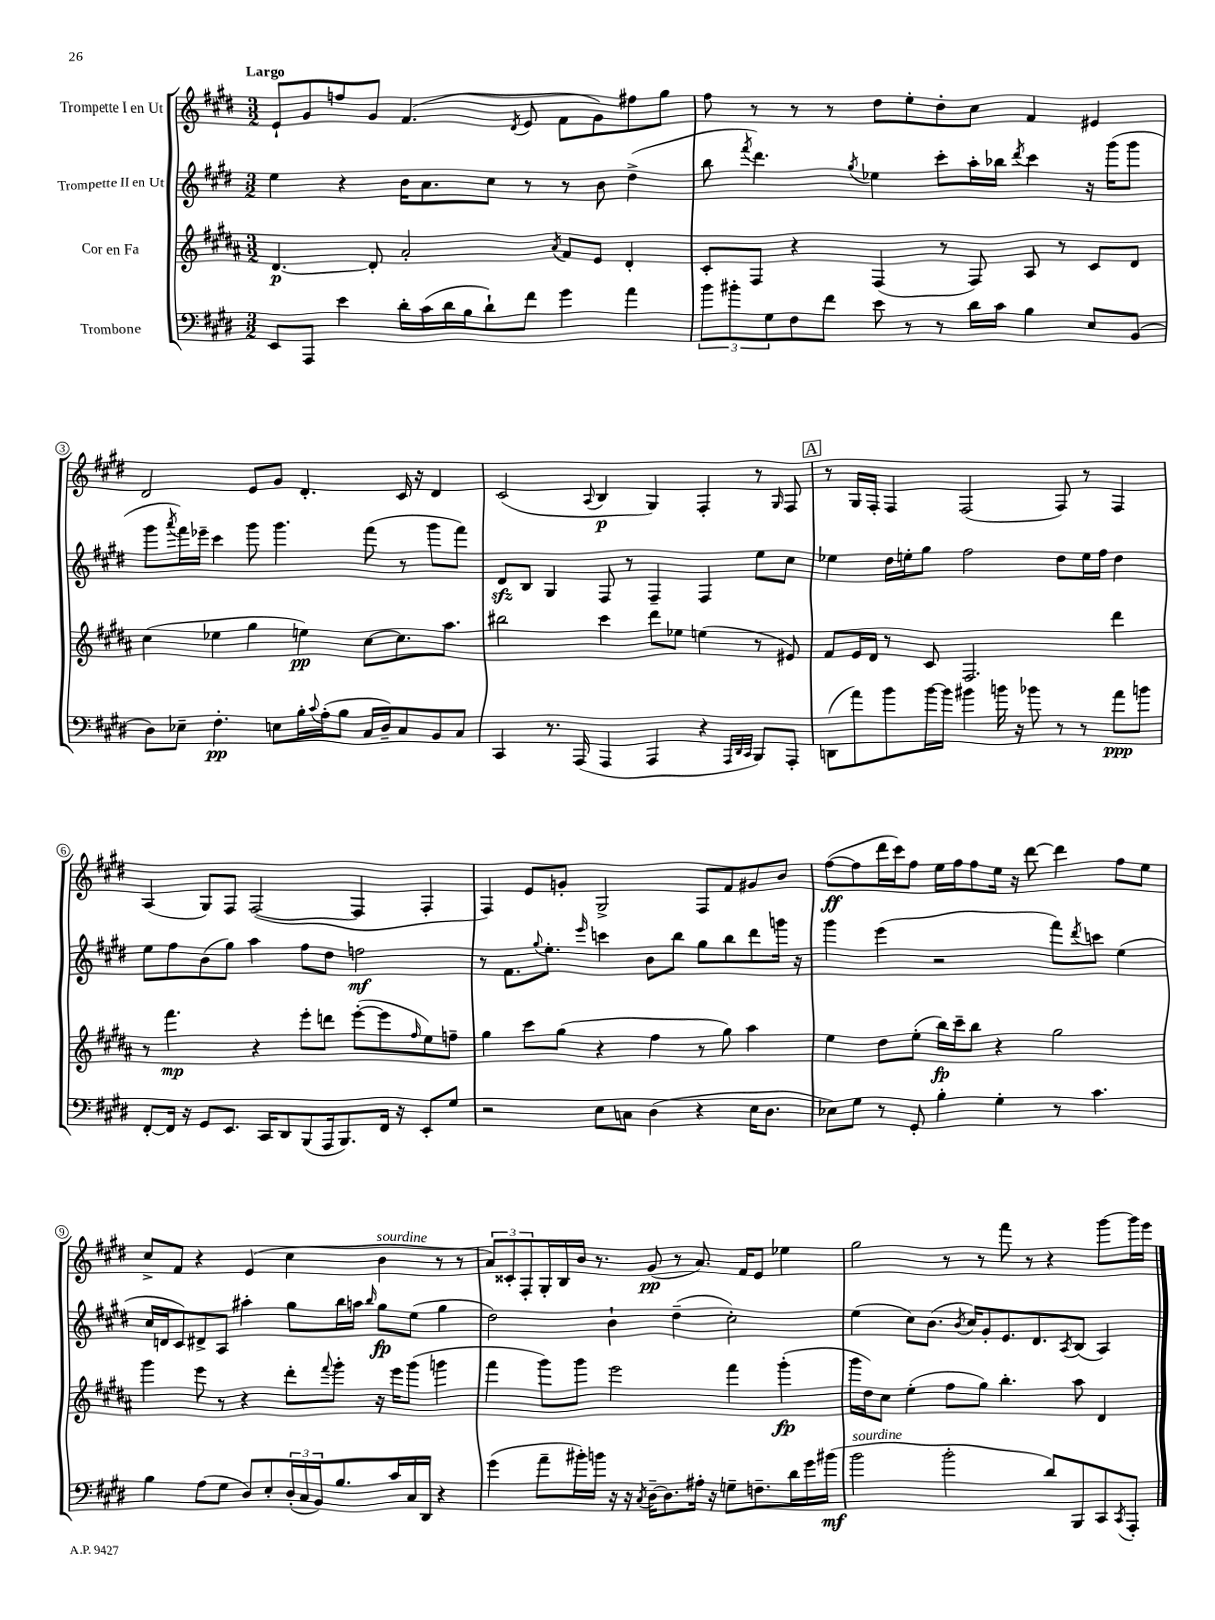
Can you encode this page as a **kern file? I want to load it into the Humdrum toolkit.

**kern	**dynam	**kern	**dynam	**kern	**dynam	**kern	**dynam
*part4	*part4	*part3	*part3	*part2	*part2	*part1	*part1
*staff4	*staff4	*staff3	*staff3	*staff2	*staff2	*staff1	*staff1
*I"Trombone	*	*I"Cor en Fa	*	*I"Trompette II en Ut	*	*I"Trompette I en Ut	*
*clefF4	*	*clefG2	*	*clefG2	*	*clefG2	*
*k[f#c#g#d#]	*	*k[f#c#g#d#a#]	*	*k[f#c#g#d#]	*	*k[f#c#g#d#]	*
*M3/2	*	*M3/2	*	*M3/2	*	*M3/2	*
=1	=1	=1	=1	=1	=1	=1	=1
!	!	!	!	!	!	!LO:TX:a:B:t=Largo	!
8EE/L	.	[4.d#/	p	4ee\	.	8e`/L	.
8AAA/J	.	.	.	.	.	8g#/	.
4e\	.	.	.	4r	.	8ffn/	.
.	.	8d#'/]	.	.	.	8g#/J	.
16d#'\LL	.	2a#'/	.	16b\KL	.	(4.f#/	.
(16c#\	.	.	.	8.a\	.	.	.
16d#\	.	.	.	.	.	.	.
16B\J	.	.	.	.	.	.	.
8d#`\)	.	.	.	8cc#\J	.	.	.
.	.	.	.	.	.	8qd#/	.
8f#\J	.	.	.	8r	.	8e/	.
.	.	8qa#/	.	.	.	.	.
4g#\	.	8f#/L	.	8r	.	8f#\L	.
.	.	8e/J	.	8b\	.	8g#\)	.
4a\	.	4d#'/	.	(4dd#^\	.	8ff#X\	.
.	.	.	.	.	.	8gg#\J	.
=2	=2	=2	=2	=2	=2	=2	=2
12b\L	.	8c#'/L	.	8bb\	.	8ff#\	.
12b#X'\	.	.	.	.	.	.	.
.	.	.	.	8qfff#/	.	.	.
.	.	8F#/J	.	4.ddd#\)	.	8r	.
12G#\	.	.	.	.	.	.	.
8F#\	.	4r	.	.	.	8r	.
8f#\J	.	.	.	.	.	8r	.
.	.	.	.	8qgg#/	.	.	.
8e\	.	(4F#/	.	4ee-X\	.	8dd#\L	.
8r	.	.	.	.	.	8ee'\	.
8r	.	8r	.	8ccc#'\L	.	8dd#'\	.
16d#\LL	.	8F#/)	.	16aa'\L	.	8cc#\J	.
16c#\JJ	.	.	.	16bb-X\JJ	.	.	.
.	.	.	.	8qddd#/	.	.	.
4B\	.	8A#/	.	4ccc#\	.	4f#/	.
.	.	8r	.	.	.	.	.
8E/L	.	8c#/L	.	16r	.	4e#X/	.
.	.	.	.	(16ggg#\KL	.	.	.
(8BB/J	.	8d#/J	.	8ggg#\J	.	.	.
!!LO:LB:g=z
=3	=3	=3	=3	=3	=3	=3	=3
8D#\L)	.	(4cc#\	.	8ggg#\L	.	2d#/	.
.	.	.	.	8qaaa/	.	.	.
8E-X~\J	.	.	.	16fff#\L)	.	.	.
.	.	.	.	16eee-X~\JJ	.	.	.
4.F#'\	pp	4ee-X\	.	4ccc#\	.	.	.
.	.	4gg#\	.	8ggg#\	.	8e/L	.
8En\L	.	.	.	4.ggg#\	.	8g#/J	.
16B'\L	.	4een\)	pp	.	.	4.d#'/	.
8qqc#/	.	.	.	.	.	.	.
(16A'\J	.	.	.	.	.	.	.
8B\J	.	.	.	.	.	.	.
16C#/LL	.	[8cc#\L	.	(8fff#\	.	.	.
16D#~/J)	.	.	.	.	.	.	.
8C#/	.	8.cc#\]	.	8r	.	16c#/	.
.	.	.	.	.	.	16r	.
8BB/	.	.	.	8ggg#\L	.	4d#/	.
.	.	8.aa#\J	.	.	.	.	.
8C#/J	.	.	.	8fff#\J)	.	.	.
=4	=4	=4	=4	=4	=4	=4	=4
4CC#/	.	2bb#X\	.	8d#zz/L	.	(2c#/	.
.	.	.	.	8B/J	.	.	.
8.r	.	.	.	4G#/	.	.	.
(16AAA/	.	.	.	.	.	.	.
.	.	.	.	.	.	8qqA/	.
4AAA/	.	4ccc#\	.	8F#/	.	4B/	p
.	.	.	.	8r	.	.	.
4AAA/	.	8ddd#\L	.	4F#~/	.	4G#/)	.
.	.	8ee-X\J	.	.	.	.	.
4r	.	(4een\	.	4F#/	.	4F#'/	.
32qqAAA/LLL	.	.	.	.	.	.	.
32qqDD#/	.	.	.	.	.	.	.
32qqCC#/JJJ	.	.	.	.	.	.	.
8BBB/L)	.	8r	.	8ee\L	.	8r	.
.	.	.	.	.	.	16qqG#/	.
8AAA'/J	.	8e#X/)	.	8cc#\J	.	8F#/	.
!!LO:REH:place=s1:t=A
=5	=5	=5	=5	=5	=5	=5	=5
(8DDn\L	.	8f#/L	.	4ee-X\	.	8r	.
8a\)	.	16e/L	.	.	.	16G#/LL	.
.	.	16d#/JJ	.	.	.	16F#'/JJ	.
8b\	.	8r	.	16dd#\LL	.	4F#/	.
.	.	.	.	16een'\J	.	.	.
[16b\L	.	8c#/	.	8gg#\J	.	.	.
16b\JJ]	.	.	.	.	.	.	.
4b#X\	.	2.F#/	.	2ff#\	.	(2F#/	.
16bn\	.	.	.	.	.	.	.
16r	.	.	.	.	.	.	.
8b-X\	.	.	.	.	.	.	.
8r	.	.	.	8dd#\L	.	8F#/)	.
8r	.	.	.	16ee\L	.	8r	.
.	.	.	.	16ff#\JJ	.	.	.
8a\L	ppp	4ddd#\	.	4dd#\	.	4F#/	.
8bn\J	.	.	.	.	.	.	.
!!LO:LB:g=z
=6	=6	=6	=6	=6	=6	=6	=6
[8FF#'/L	.	8r	.	8ee\L	.	(4A/	.
16FF#/Jk]	.	4.fff#\	mp	8ff#\	.	.	.
16r	.	.	.	.	.	.	.
8GG#/L	.	.	.	(8b\	.	8G#/L)	.
8.EE/J	.	.	.	8gg#\J)	.	8F#/J	.
.	.	4r	.	4aa\	.	([2F#/	.
16CC#/KL	.	.	.	.	.	.	.
8DD#/	.	.	.	.	.	.	.
(8BBB/	.	8eee'\L	.	8ff#\L	.	.	.
16AAA/k	.	8dddn\J	.	8dd#\J	.	.	.
8.BBB/)	.	.	.	.	.	.	.
.	.	([8eee'\L	.	2ffn\	mf	4F#/]	.
16FF#/Jk	.	8eee\]	.	.	.	.	.
16r	.	.	.	.	.	.	.
.	.	16qqff#/	.	.	.	.	.
8EE'/L	.	8ee\)	.	.	.	4F#'/	.
8G#/J	.	8ffn~\J	.	.	.	.	.
=7	=7	=7	=7	=7	=7	=7	=7
2r	.	4gg#\	.	8r	.	4F#/)	.
.	.	.	.	8.f#\L	.	.	.
.	.	8ccc#\L	.	.	.	8e/L	.
.	.	.	.	8qqgg#/	.	.	.
.	.	.	.	8.ee'\J	.	.	.
.	.	(8gg#\J	.	.	.	8gn'/J	.
.	.	.	.	16qqeee/	.	.	.
8E\L	.	4r	.	4cccn\	.	2G#^/	.
8Cn\J	.	.	.	.	.	.	.
(4D#\	.	4ff#\	.	8b\L	.	.	.
.	.	.	.	8bb\J	.	.	.
4r	.	8r	.	8gg#\L	.	8F#/L	.
.	.	8gg#\)	.	8bb\	.	8f#/	.
16E\KL	.	4aa#\	.	8ddd#\	.	8g#X/	.
8.D#\J	.	.	.	.	.	.	.
.	.	.	.	16gggn\Jk	.	8b/J	.
.	.	.	.	16r	.	.	.
=8	=8	=8	=8	=8	=8	=8	=8
8E-X\L)	.	4ee\	.	4ggg#\	.	([8ff#\L	ff
8G#\J	.	.	.	.	.	8ff#\]	.
8r	.	8dd#\L	.	(4eee\	.	16ddd#\L	.
.	.	.	.	.	.	16ccc#\J)	.
8GG#'/	.	(8ee'\J	.	.	.	8ff#\J	.
4B'\	.	16bb\LL)	fp	2r	.	16ee\LL	.
.	.	16ccc#~\J	.	.	.	16ff#\J	.
.	.	8bb\J	.	.	.	8ff#\	.
4G#'\	.	4r	.	.	.	16ee\Jk	.
.	.	.	.	.	.	16r	.
.	.	.	.	.	.	[8ddd#\	.
8r	.	2gg#\	.	8fff#\L)	.	4ddd#\]	.
.	.	.	.	8qddd#/	.	.	.
4.c#\	.	.	.	8cccn\J	.	.	.
.	.	.	.	(4ee\	.	8ff#\L	.
.	.	.	.	.	.	8ee\J	.
!!LO:LB:g=z
=9	=9	=9	=9	=9	=9	=9	=9
4B\	.	4ggg#\	.	16cc#/LL	.	8cc#^/L	.
.	.	.	.	16dn/J	.	.	.
.	.	.	.	8c#/)	.	8f#/J	.
(8A\L	.	8eee\	.	8d#X^/	.	4r	.
8G#\J	.	8r	.	8A/J	.	.	.
8D#/L)	.	4r	.	4aa#X'\	.	(4e/	.
8E'/	.	.	.	.	.	.	.
(24D#'/L	.	8ddd#'\L	.	8gg#\L	.	4cc#\	.
24C#/	.	.	.	.	.	.	.
24BB/J)	.	.	.	.	.	.	.
.	.	8qqfff#/	.	.	.	.	.
8.B/	.	8ggg#'\J	.	16bb\L	.	.	.
.	.	.	.	16aan\JJ	.	.	.
.	.	.	.	16qqbb/	.	.	.
!	!	!	!	!	!	!LO:TX:a:i:t=sourdine	!
.	.	16r	.	8gg#\L	fp	4b\	.
16c#/L	.	16eee\KL	.	.	.	.	.
16C#/	.	(8ggg#\J	.	(8ee\J	.	.	.
16DD#/JJ	.	.	.	.	.	.	.
4r	.	4gggn\	.	4gg#\	.	8r	.
.	.	.	.	.	.	8r	.
=10	=10	=10	=10	=10	=10	=10	=10
(4g#\	.	4fff#\	.	2dd#\)	.	12a/L)	.
.	.	.	.	.	.	12c##X'/	.
.	.	.	.	.	.	12F#'/	.
8a~\L	.	8ggg#\L)	.	.	.	16G#'/L	.
.	.	.	.	.	.	16B/	.
16b#X'\L)	.	8ggg#\J	.	.	.	16b/JJ	.
16bn\JJ	.	.	.	.	.	8.r	.
16r	.	2eee\	.	4b`\	.	.	.
16r	.	.	.	.	.	.	.
8qC#/	.	.	.	.	.	.	.
[16D#~\KL	.	.	.	.	.	(8g#/	pp
8.D#\]	.	.	.	.	.	.	.
.	.	.	.	(4dd#~\	.	8r	.
16A#X'\Jk	.	.	.	.	.	8.a/)	.
16r	.	.	.	.	.	.	.
8Gn~\L	.	4fff#\	.	2cc#'\)	.	.	.
.	.	.	.	.	.	16f#/KL	.
8.Fn~\	.	.	.	.	.	8e/J	.
.	.	(4ggg#'\	fp	.	.	4ee-X\	.
16d#\L	.	.	.	.	.	.	.
16g#\	.	.	.	.	.	.	.
(16b#X\JJ	mf	.	.	.	.	.	.
=11	=11	=11	=11	=11	=11	=11	=11
!LO:TX:a:i:t=sourdine	!	!	!	!	!	!	!
2b\	.	16ggg#\LL	.	(4ee\	.	2gg#\	.
.	.	16dd#\J)	.	.	.	.	.
.	.	8cc#\J	.	.	.	.	.
.	.	(4ee'\	.	8cc#\L)	.	.	.
.	.	.	.	(8.b\J	.	.	.
2b'\	.	8ff#\L	.	.	.	8r	.
.	.	.	.	8qb/	.	.	.
.	.	.	.	16cc#/KL)	.	.	.
.	.	8gg#\J)	.	8g#'/	.	8r	.
.	.	4.bb'\	.	8.e/	.	8fff#\	.
.	.	.	.	.	.	8r	.
.	.	.	.	8.d#/	.	.	.
8d#/L)	.	.	.	.	.	4r	.
.	.	.	.	8qA/	.	.	.
8BBB/	.	8aa#\	.	(8B/J	.	.	.
8CC#/	.	4d#/	.	4A/)	.	[8ggg#\L	.
8qCC#/	.	.	.	.	.	.	.
8AAA'/J	.	.	.	.	.	16ggg#\L]	.
.	.	.	.	.	.	16eee\JJ	.
==	==	==	==	==	==	==	==
*-	*-	*-	*-	*-	*-	*-	*-
